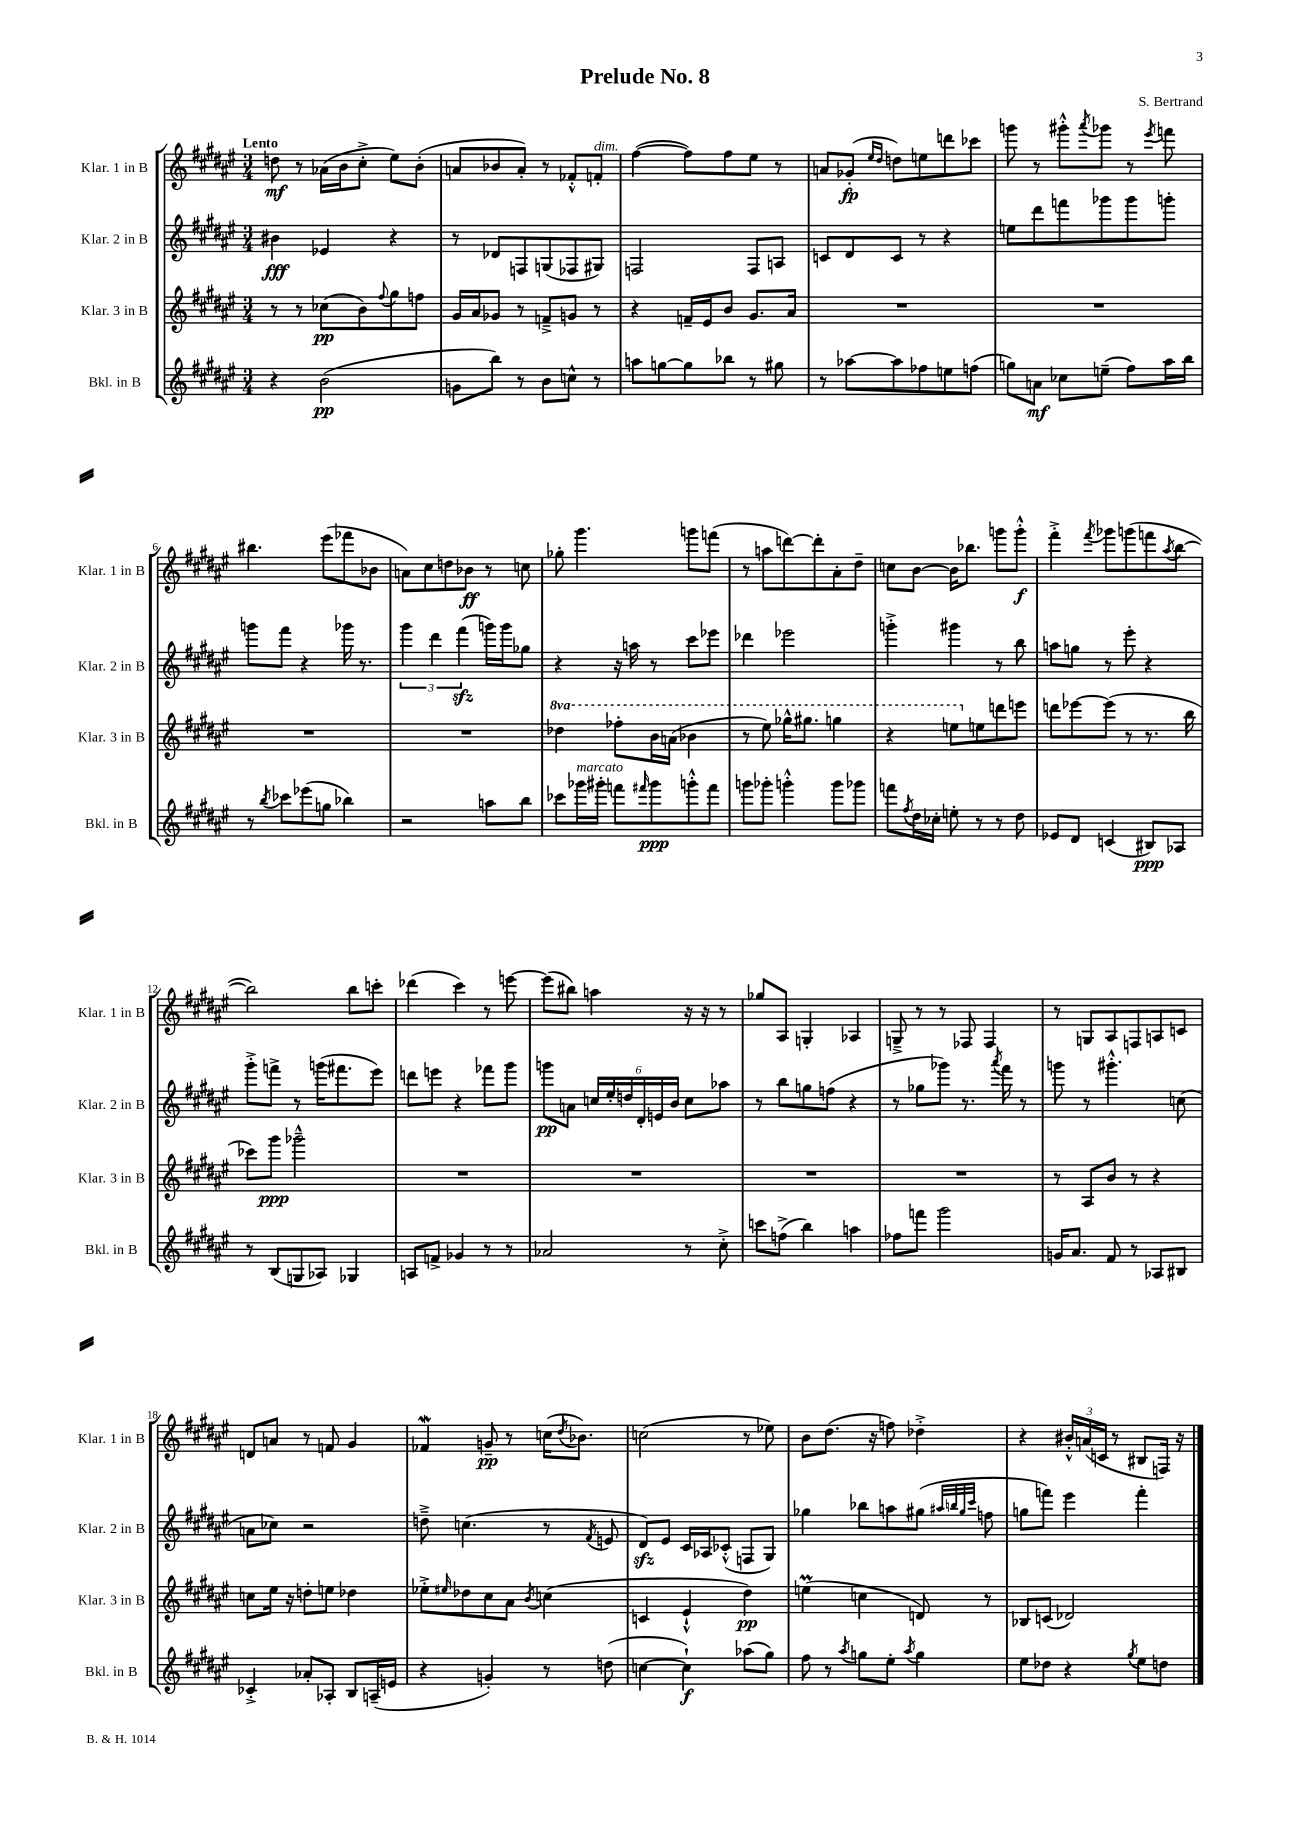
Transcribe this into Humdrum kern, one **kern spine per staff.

**kern	**kern	**kern	**kern
*staff4	*staff3	*staff2	*staff1
*clefG2	*clefG2	*clefG2	*clefG2
*k[f#c#g#d#a#e#]	*k[f#c#g#d#a#e#]	*k[f#c#g#d#a#e#]	*k[f#c#g#d#a#e#]
*M3/4	*M3/4	*M3/4	*M3/4
4r	8r	4b#	8dd
.	8r	.	8r
(2b	(8cc-	4e-	(16a-
.	.	.	16b
.	8b)	.	8cc#'^
.	8qqff#	.	.
.	8gg#	4r	8ee#)
.	8ff	.	(8b'
=	=	=	=
8g	16g#	8r	8a
.	16a#	.	.
8bb)	8g-	8d-	8b-
8r	8r	8F	8a')
8b	8f~^	(8G	8r
8cc^^	8g	8F-	8f-'^^
8r	8r	8G#)	8f'
=	=	=	=
8aa	4r	2F	([4ff#
[8gg	.	.	.
8gg]	16f~	.	8ff#])
.	16e#	.	.
8bb-	8b	.	8ff#
8r	8.g#	8F	8ee#
8gg#	.	8A	8r
.	16a#	.	.
=	=	=	=
8r	2.r	8c	8a
[8aa-	.	8d#	(8g-'
.	.	.	16qqee#
.	.	.	16qqdd#
8aa-]	.	8c	8dd)
8ff-	.	8r	8ee
8ee	.	4r	8ddd
(8ff	.	.	8ccc-
=	=	=	=
8gg)	2.r	8ee	8ggg
8a	.	8ddd#	8r
8cc-	.	8fff	8ggg#'^^
.	.	.	8qaaa#
(8ee~	.	8ggg-	8ggg-
8ff#)	.	8ggg-	8r
.	.	.	8qeee#
16aa#	.	8ggg'	8fff
16bb	.	.	.
=	=	=	=
8r	2.r	8ggg	4.bb#
8qbb	.	.	.
8ccc-	.	8fff#	.
(8eee-	.	4r	.
8gg	.	.	(8eee#
4bb-)	.	16ggg-	8fff-
.	.	8.r	.
.	.	.	8b-
=	=	=	=
2r	2.r	6ggg#	8a)
.	.	.	8cc#
.	.	6ddd#	.
.	.	.	8dd
.	.	(6fff#	.
.	.	.	8b-
8aa	.	16ggg)	8r
.	.	16ggg	.
8bb	.	8gg-	8cc
=	=	=	=
8ccc-	4ddd-	4r	8gg-'
16ggg-	.	.	4.ggg#
16ggg#'	.	.	.
8fff	8fff-'	16r	.
.	.	16aa	.
16qqfff#	.	.	.
8ggg#	16bb	8r	.
.	(16aa	.	.
8ggg'^^	4bb-	8ccc#	8ggg
8fff#	.	8eee-	(8fff
=	=	=	=
8ggg	8r	4ddd-	8r
8ggg-'	8eee#)	.	8aa
4ggg'^^	16ggg-^^	2eee-	[8ddd)
.	8.ggg#	.	.
.	.	.	8ddd']
8ggg	4ggg	.	8a#'
8ggg-	.	.	8dd#~
=	=	=	=
8fff	4r	4ggg'^	8cc
8qff#	.	.	.
16dd#	.	.	[8b
16cc-'	.	.	.
8ee'	8eee	4ggg#	16b]
.	.	.	8.bb-
8r	8ee	.	.
8r	8ddd	8r	8ggg
8dd#	8eee	8bb	8ggg'^^
=	=	=	=
8e-	8ddd	8aa	4fff#'^
8d#	[8eee-	8gg	.
.	.	.	8qfff#
(4c	(8eee-]	8r	8ggg-
.	8r	8eee#'	(8ggg
8B#)	8.r	4r	8fff
.	.	.	8qaa#
8A-	.	.	[8bb
.	16bb	.	.
=	=	=	=
8r	8ccc-)	8ggg#'^	2bb])
(8B	8ggg#	8fff^	.
8G	2ggg-~^^	8r	.
8A-)	.	(16ggg	.
.	.	8.fff#	.
4G-	.	.	8bb
.	.	8eee#)	8ccc'
=	=	=	=
8A	2.r	8ddd	(4ddd-
8f^	.	8eee	.
4g-	.	4r	4ccc#)
8r	.	8fff-	8r
8r	.	8ggg#	[8eee
=	=	=	=
2a-	2.r	8ggg	(8eee]
.	.	8a	8bb#)
.	.	24cc	4aa
.	.	24ee#'	.
.	.	24dd	.
.	.	24d#'	.
.	.	24e	.
.	.	24b	.
8r	.	8cc	16r
.	.	.	16r
8cc#'^	.	8aa-	8r
=	=	=	=
8ccc	2.r	8r	8gg-
(8ff^	.	8bb	8A#
4bb)	.	8gg	4G'
.	.	(8ff	.
4aa	.	4r	4A-
=	=	=	=
8ff-	2.r	8r	8G~^
8fff	.	8gg-	8r
2ggg#	.	8ggg-)	8r
.	.	8.r	8F-
.	.	.	4F-
.	.	8qaaa#	.
.	.	16fff#	.
.	.	8r	.
=	=	=	=
16g	8r	8ggg	8r
8.a#	.	.	.
.	8A#	8r	8G
8f#	8b	4.ggg#'^^	8A#
8r	8r	.	8F
8A-	4r	.	8A
8B#	.	(8cc	8c
=	=	=	=
4c-'^	8cc	8a	8d
.	16ee#	8cc-)	8a
.	16r	.	.
8a-'	8dd'	2r	8r
8A-'	8ee	.	8f
8B	4dd-	.	4g#
(16A~	.	.	.
16e	.	.	.
=	=	=	=
4r	8ee-'^	8dd~^	4f-
.	16qqee#	.	.
.	8dd-	(4.cc	.
4g')	8cc#	.	8g~
.	8a#	.	8r
.	8qb	.	.
8r	(4cc	8r	(16cc
.	.	.	8qdd#
.	.	.	8.b-)
.	.	8qf#	.
(8dd	.	8e	.
=	=	=	=
[4cc	4c	8d#)	(2cc
.	.	8e#	.
4cc`])	4e#`^^	16c#	.
.	.	16A-	.
.	.	(8c-'^^	.
(8aa-	4dd#)	8F	8r
8gg#)	.	8G#)	8ee-)
=	=	=	=
8ff#	(4ee	4gg-	8b
8r	.	.	(8.dd#
8qaa#	.	.	.
8gg	4cc	8bb-	.
.	.	.	16r
8ee#'	.	8aa	8ff)
8qaa#	.	.	.
4gg	8d)	(8gg#	4dd-'^
.	.	32qqaa#	.
.	.	32qqbb	.
.	.	32qqgg#	.
.	.	32qqccc#	.
.	8r	8ff	.
=	=	=	=
8ee#	8B-	8gg	4r
8dd-	(8c	8fff)	.
4r	2d-)	4eee#	24b#'^^
.	.	.	(24a
.	.	.	24c
.	.	.	8r
8qgg#	.	.	.
8ee#	.	4fff'	8B#
8dd	.	.	16F)
.	.	.	16r
==	==	==	==
*-	*-	*-	*-
